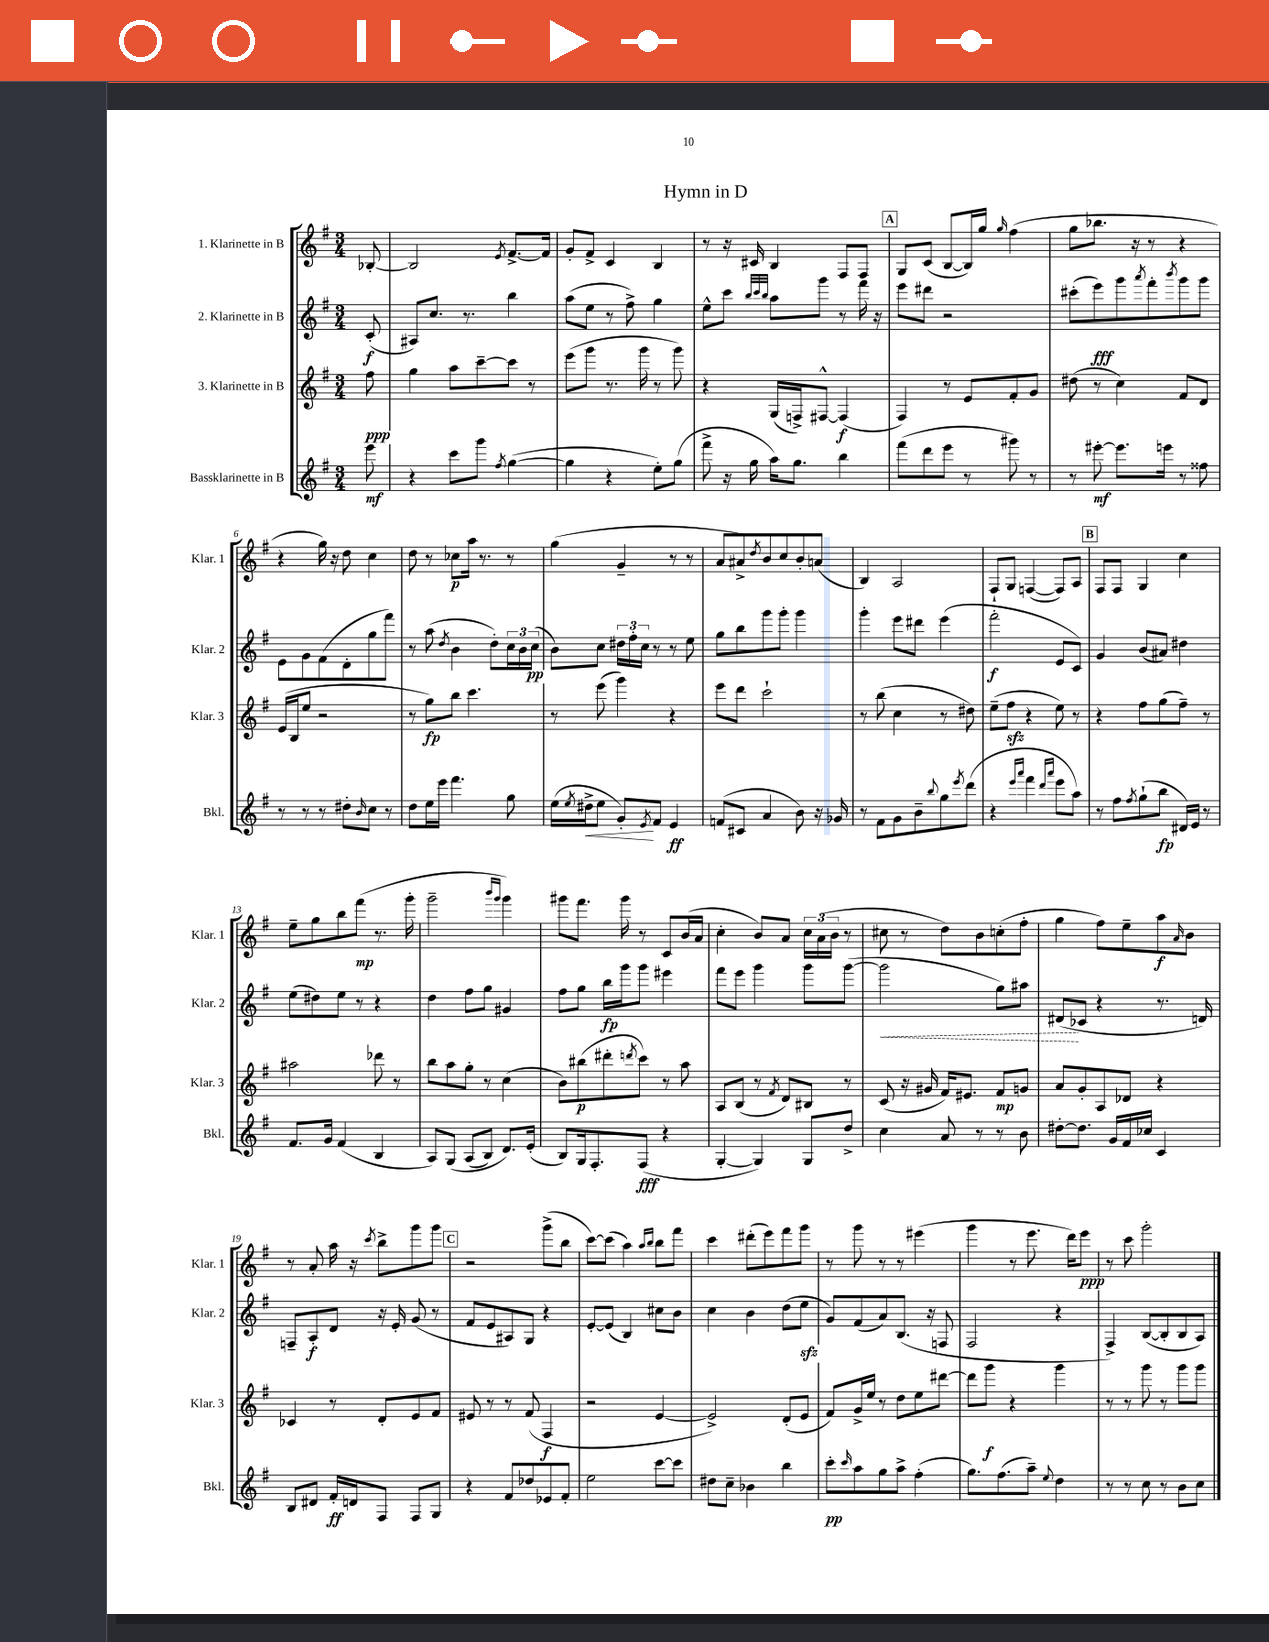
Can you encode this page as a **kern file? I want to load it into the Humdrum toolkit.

**kern	**dynam	**kern	**dynam	**kern	**dynam	**kern	**dynam
*part4	*part4	*part3	*part3	*part2	*part2	*part1	*part1
*staff4	*staff4	*staff3	*staff3	*staff2	*staff2	*staff1	*staff1
*I"Bassklarinette in B	*	*I"3. Klarinette in B	*	*I"2. Klarinette in B	*	*I"1. Klarinette in B	*
*I'Bkl.	*	*I'Klar. 3	*	*I'Klar. 2	*	*I'Klar. 1	*
*clefG2	*	*clefG2	*	*clefG2	*	*clefG2	*
*k[f#]	*	*k[f#]	*	*k[f#]	*	*k[f#]	*
*M3/4	*	*M3/4	*	*M3/4	*	*M3/4	*
=	=	=	=	=	=	=	=
8eee\	mf	8ff#\	ppp	(8c'/	f	[8B-X'/	.
=1	=1	=1	=1	=1	=1	=1	=1
4r	.	4gg\	.	8A#X/L)	.	2B-/]	.
.	.	.	.	8.cc/J	.	.	.
8ccc\L	.	8aa\L	.	.	.	.	.
.	.	.	.	8.r	.	.	.
8ggg\J	.	[8ccc~\	.	.	.	.	.
8qff#/	.	.	.	.	.	8qe/	.
([4gg\	.	8ccc\J]	.	4bb\	.	[8.f#^/L	.
.	.	8r	.	.	.	.	.
.	.	.	.	.	.	16f#/Jk]	.
=2	=2	=2	=2	=2	=2	=2	=2
4gg\]	.	(8eee\L	.	(8aa\L	.	8g'/L	.
.	.	8ggg\J	.	8ee\J	.	8f#^/J	.
4r	.	8.r	.	8r	.	4c/	.
.	.	.	.	8ff#^\)	.	.	.
.	.	16ggg\	.	.	.	.	.
8ee'\L)	.	8r	.	4gg\	.	4B/	.
(8gg\J	.	8ggg\)	.	.	.	.	.
=3	=3	=3	=3	=3	=3	=3	=3
8fff#^\	.	4r	.	8ee^^\L	.	8r	.
16r	.	.	.	8ccc\J	.	16r	.
16gg\	.	.	.	.	.	16c#X/	.
.	.	.	.	32qqbb/LLL	.	.	.
.	.	.	.	32qqccc/	.	.	.
.	.	.	.	32qqbb/JJJ	.	.	.
16aa\KL)	.	(16G/LL	.	8aa\L	.	4B/	.
8.gg\J	.	16Fn^/J)	.	.	.	.	.
.	.	[8F#X^^/J	.	8ggg\J	.	.	.
4bb\	.	(4F#/]	f	8r	.	8F#/L	.
.	.	.	.	16fff#\	.	8F#/J	.
.	.	.	.	16r	.	.	.
!!LO:REH:place=s1:t=A
=4	=4	=4	=4	=4	=4	=4	=4
(8fff#\L	.	4F#/)	.	8eee\L	.	8G/L	.
8ddd\	.	.	.	8ddd#X\J	.	(8c/J	.
8eee\J	.	8r	.	2r	.	[8B/L	.
8r	.	8e/L	.	.	.	16B/L])	.
.	.	.	.	.	.	16gg/JJ	.
.	.	.	.	.	.	16qqgg/	.
8ggg#X\)	.	8f#'/	.	.	.	(4ff#\	.
8r	.	8g/J	.	.	.	.	.
=5	=5	=5	=5	=5	=5	=5	=5
8r	.	(8dd#X\	.	(8ccc#X'\L	.	8gg\L	.
[8eee#X'\	mf	8r	.	8eee\)	fff	8.bb-X\J	.
8.eee#\L]	.	4cc\)	.	8ggg\	.	.	.
.	.	.	.	.	.	16r	.
.	.	.	.	8qaaa/	.	.	.
.	.	.	.	8fff#'\	.	8r	.
16eeen\Jk	.	.	.	.	.	.	.
.	.	.	.	8qbbb/	.	.	.
8r	.	8f#/L	.	8ggg\	.	4r	.
8ff##X\	.	8d/J	.	8ggg\J	.	.	.
!!LO:LB:g=z
=6	=6	=6	=6	=6	=6	=6	=6
8r	.	(16e/LL	.	8e\L	.	4r	.
.	.	16B/J	.	.	.	.	.
8r	.	8ee/J	.	8g\	.	.	.
8r	.	2r	.	(8f#\	.	16gg\)	.
.	.	.	.	.	.	16r	.
8dd#X'\L	.	.	.	8d'\	.	8dd\	.
16qqb/	.	.	.	.	.	.	.
8cc\J	.	.	.	8gg\	.	4cc\	.
8r	.	.	.	8fff#\J)	.	.	.
=7	=7	=7	=7	=7	=7	=7	=7
8dd\L	.	8r	.	8r	.	8dd\	.
16ee\L	.	8gg\L)	fp	(8aa\	.	8r	.
16eee\JJ	.	.	.	.	.	.	.
.	.	.	.	8qdd/	.	.	.
4.fff#\	.	8bb\J	.	4b\	.	8cc-X\L	p
.	.	4.ccc\	.	.	.	16aa\Jk	.
.	.	.	.	.	.	8.r	.
.	.	.	.	8dd'\L)	.	.	.
8gg\	.	.	.	24cc\L	.	8r	.
.	.	.	.	24b\	.	.	.
.	.	.	.	(24cc\JJ	pp	.	.
=8	=8	=8	=8	=8	=8	=8	=8
(16ee\LL	.	8r	.	8b\L)	.	(4gg\	.
8qee/	.	.	.	.	.	.	.
!	!LO:HP:b	!	!	!	!	!	!
16dd#X^\J	<	.	.	.	.	.	.
8ee\J	.	(8eee\	.	8cc\J	.	.	.
8g'/L)	.	4ggg\)	.	24dd#X\LL	.	4g~/	.
.	.	.	.	24ff#'\	.	.	.
.	.	.	.	24cc\JJ	.	.	.
8qe/	.	.	.	.	.	.	.
8f#/J	[	.	.	8r	.	.	.
4e/	ff	4r	.	8r	.	8r	.
.	.	.	.	8ee\	.	8r	.
=9	=9	=9	=9	=9	=9	=9	=9
(8fn/L	.	8eee\L	.	8gg\L	.	8a/L	.
8c#X/J	.	8ddd\J	.	8bb\	.	8a#X^/)	.
.	.	.	.	.	.	8qdd/	.
4a/	.	2ccc`\	.	8ggg\	.	8b/	.
.	.	.	.	8ggg'\J	.	8cc/	.
8b\)	.	.	.	4ggg\	.	8b'/	.
16r	.	.	.	.	.	(8an/J	.
16g-X/	.	.	.	.	.	.	.
=10	=10	=10	=10	=10	=10	=10	=10
8r	.	8r	.	4ggg'\	.	4B/)	.
8f#\L	.	(8bb\	.	.	.	.	.
8g\	.	4cc\	.	8eee\L	.	2A/	.
8b~\	.	.	.	8ddd#X\J	.	.	.
8qqbb/	.	.	.	.	.	.	.
8gg\	.	8r	.	(4eee\	.	.	.
8qeee/	.	.	.	.	.	.	.
(8ddd\J	.	8dd#X\)	.	.	.	.	.
=11	=11	=11	=11	=11	=11	=11	=11
4r	.	(8ee~\L	.	2fff#'\	f	8F#`/L	.
.	.	8ff#zz\J	.	.	.	8G/J	.
16qqeee/LL	.	.	.	.	.	.	.
16qqaaa/JJ	.	.	.	.	.	.	.
4fff#\	.	4r	.	.	.	([4Fn/	.
16qqddd/LL	.	.	.	.	.	.	.
16qqaaa/JJ	.	.	.	.	.	.	.
8eee\L	.	8ee\)	.	8e/L	.	8F/L])	.
8aa\J)	.	8r	.	8c/J)	.	8A/J	.
!!LO:REH:place=s1:t=B
=12	=12	=12	=12	=12	=12	=12	=12
8r	.	4r	.	4g/	.	8F#/L	.
8ff#\L	.	.	.	.	.	8F#/J	.
8qff#/	.	.	.	.	.	.	.
(8gg`\	.	8ff#\L	.	(8b/L	.	4G/	.
8bb\J	fp	(8gg\	.	8a#X/J)	.	.	.
16d#X/LL)	.	8ff#~\J)	.	4dd#X\	.	4cc\	.
16e/JJ	.	.	.	.	.	.	.
8r	.	8r	.	.	.	.	.
!!LO:LB:g=z
=13	=13	=13	=13	=13	=13	=13	=13
8.f#/L	.	2aa#X\	.	(8ee\L	.	8ee~\L	.
.	.	.	.	8dd#X\)	.	8gg\	.
16g/Jk	.	.	.	.	.	.	.
(4f#/	.	.	.	8ee\J	.	8bb\	.
.	.	.	.	8r	.	(8fff#\J	mp
4B/	.	8ddd-X\	.	4r	.	8.r	.
.	.	8r	.	.	.	.	.
.	.	.	.	.	.	16ggg'\	.
=14	=14	=14	=14	=14	=14	=14	=14
8A/L)	.	8bb\L	.	4dd\	.	2ggg~\	.
(8G/J	.	8aa\	.	.	.	.	.
(8A/L	.	8gg'\J	.	8ff#\L	.	.	.
8B/J)	.	8r	.	8gg\J	.	.	.
.	.	.	.	.	.	16qqbbb/LL	.
.	.	.	.	.	.	16qqggg/JJ	.
8.d/L)	.	(4cc\	.	4g#X/	.	4ggg\)	.
(16e'/Jk	.	.	.	.	.	.	.
=15	=15	=15	=15	=15	=15	=15	=15
8B/L)	.	8b\L)	.	8ff#\L	.	8ggg#X\L	.
16G/k	.	(8bb#X\	p	8gg\J	.	8.fff#\J	.
8.F#'/	.	.	.	.	.	.	.
.	.	8ddd#X'\	.	16bb\LL	fp	.	.
.	.	.	.	16ggg\J	.	16ggg#\	.
.	.	8qdddn/	.	.	.	.	.
(8F#/J	fff	8ccc\J)	.	8ggg\J	.	8r	.
4r	.	8r	.	4eee#X\	.	8c/L	.
.	.	8aa\	.	.	.	(16b/L	.
.	.	.	.	.	.	16a/JJ	.
=16	=16	=16	=16	=16	=16	=16	=16
[4G'/	.	8A/L	.	8fff#\L	.	4cc'\	.
.	.	(8B/J	.	8eee\J	.	.	.
4G/])	.	8r	.	4ggg\	.	8b/L)	.
.	.	8qf#/	.	.	.	.	.
.	.	8d/L)	.	.	.	8a/J	.
8G/L	.	8B#X/J	.	8ggg\L	.	24cc\LL	.
.	.	.	.	.	.	(24a\	.
.	.	.	.	.	.	24b\JJ	.
8dd^/J	.	8r	.	([8ggg\J	.	8r	.
=17	=17	=17	=17	=17	=17	=17	=17
!	!	!	!	!	!LO:HP:b	!	!
4cc\	.	(8c/	.	2ggg\]	<	8cc#X\	.
.	.	16r	.	.	.	8r	.
.	.	16g#X/	.	.	.	.	.
8a/	.	16f#/KL)	.	.	.	8dd\L)	.
.	.	8.e#X/J	.	.	.	.	.
8r	.	.	.	.	.	8b\	.
8r	.	8f#/L	mp	8gg\L)	.	(8ccn'\	.
8b\	.	8gn/J	.	8aa#X\J	.	8ff#'\J	.
=18	=18	=18	=18	=18	=18	=18	=18
[8dd#X'\L	.	8a/L	.	(8d#X/L	.	4gg\	.
8.dd#\J]	.	8g'/	.	8c-X/J	[	.	.
.	.	8A/	.	4r	.	8ff#\L)	.
16g/LL	.	.	.	.	.	.	.
16f#/	.	8d-X/J	.	.	.	8ee~\	.
16cc-X/JJ	.	.	.	.	.	.	.
4c/	.	4r	.	8.r	.	8aa\	f
.	.	.	.	.	.	16qqa/	.
.	.	.	.	.	.	8b\J	.
.	.	.	.	16dn/)	.	.	.
!!LO:LB:g=z
=19	=19	=19	=19	=19	=19	=19	=19
8B/L	.	4c-X/	.	8Fn~/L	.	8r	.
8d#X/J	.	.	.	8A'/	f	8a'/	.
16f#'/LL	ff	8r	.	8d/J	.	16aa\	.
16dn/J	.	.	.	.	.	16r	.
.	.	.	.	.	.	8qccc/	.
8F#/J	.	8d'/L	.	16r	.	8bb^\L	.
.	.	.	.	16e'/	.	.	.
8F#/L	.	8e/	.	(8g/	.	8ggg\	.
8G/J	.	8f#/J	.	8r	.	8ggg\J	.
!!LO:REH:place=s1:t=C
=20	=20	=20	=20	=20	=20	=20	=20
4r	.	8e#X/	.	8f#/L	.	2r	.
.	.	8r	.	8e/	.	.	.
8f#/L	.	8r	.	8A#X/)	.	.	.
8dd-X/	.	(8f#/	.	8G/J	.	.	.
8e-X/	.	4F#/	f	4r	.	(8ggg^\L	.
8f#'/J	.	.	.	.	.	8bb\J	.
=21	=21	=21	=21	=21	=21	=21	=21
2ee\	.	2r	.	[8e'/L	.	[8ccc\L)	.
.	.	.	.	(8e/J]	.	(8ccc\J]	.
.	.	.	.	4B/)	.	4aa\)	.
.	.	.	.	.	.	16qqaa/LL	.
.	.	.	.	.	.	16qqbb/JJ	.
[8ccc\L	.	[4e/	.	8cc#X\L	.	8bb\L	.
8ccc\J]	.	.	.	8b\J	.	8fff#\J	.
=22	=22	=22	=22	=22	=22	=22	=22
8dd#X\L	.	2e^/])	.	4cc\	.	4ccc\	.
8cc~\J	.	.	.	.	.	.	.
4b-X\	.	.	.	4b\	.	(8ddd#X'\L	.
.	.	.	.	.	.	8eee\)	.
4bb\	.	(8d'/L	.	(8dd\L	.	8fff#\	.
.	.	8e/J	.	8eezz\J	.	8ggg\J	.
=23	=23	=23	=23	=23	=23	=23	=23
8ccc'\L	pp	8f#/L)	.	8g/L)	.	8r	.
16qqccc/	.	.	.	.	.	.	.
8aa\	.	16g^/L	.	(8f#/	.	8ggg\	.
.	.	16ee/JJ	.	.	.	.	.
8gg\	.	8r	.	8a/)	.	8r	.
8aa^\J	.	8dd\L	.	(8.B/J	.	8r	.
(4ff#'\	.	8ee\	.	.	.	(4eee#X\	.
.	.	.	.	16r	.	.	.
.	.	[8ddd#X\J	.	8Fn/	.	.	.
=24	=24	=24	=24	=24	=24	=24	=24
8.gg\L)	.	8ddd#\L]	.	2F#/	.	4ggg\	.
.	.	8ggg\J	f	.	.	.	.
(8.ff#\	.	.	.	.	.	.	.
.	.	4r	.	.	.	8r	.
8aa~\J)	.	.	.	.	.	8.eee\	.
8qqee/	.	.	.	.	.	.	.
4dd\	.	4ggg\	.	4r	.	.	.
.	.	.	.	.	.	16ddd\KL)	.
.	.	.	.	.	.	8eee\J	ppp
=25	=25	=25	=25	=25	=25	=25	=25
8r	.	8r	.	4F#^/)	.	8r	.
8r	.	8r	.	.	.	8ccc\	.
8cc\	.	8ggg\	.	([8B/L	.	2ggg'\	.
8r	.	8r	.	8B'/]	.	.	.
8b\L	.	8ggg\L	.	8B/	.	.	.
8cc\J	.	8ggg\J	.	8A/J)	.	.	.
==	==	==	==	==	==	==	==
*-	*-	*-	*-	*-	*-	*-	*-
